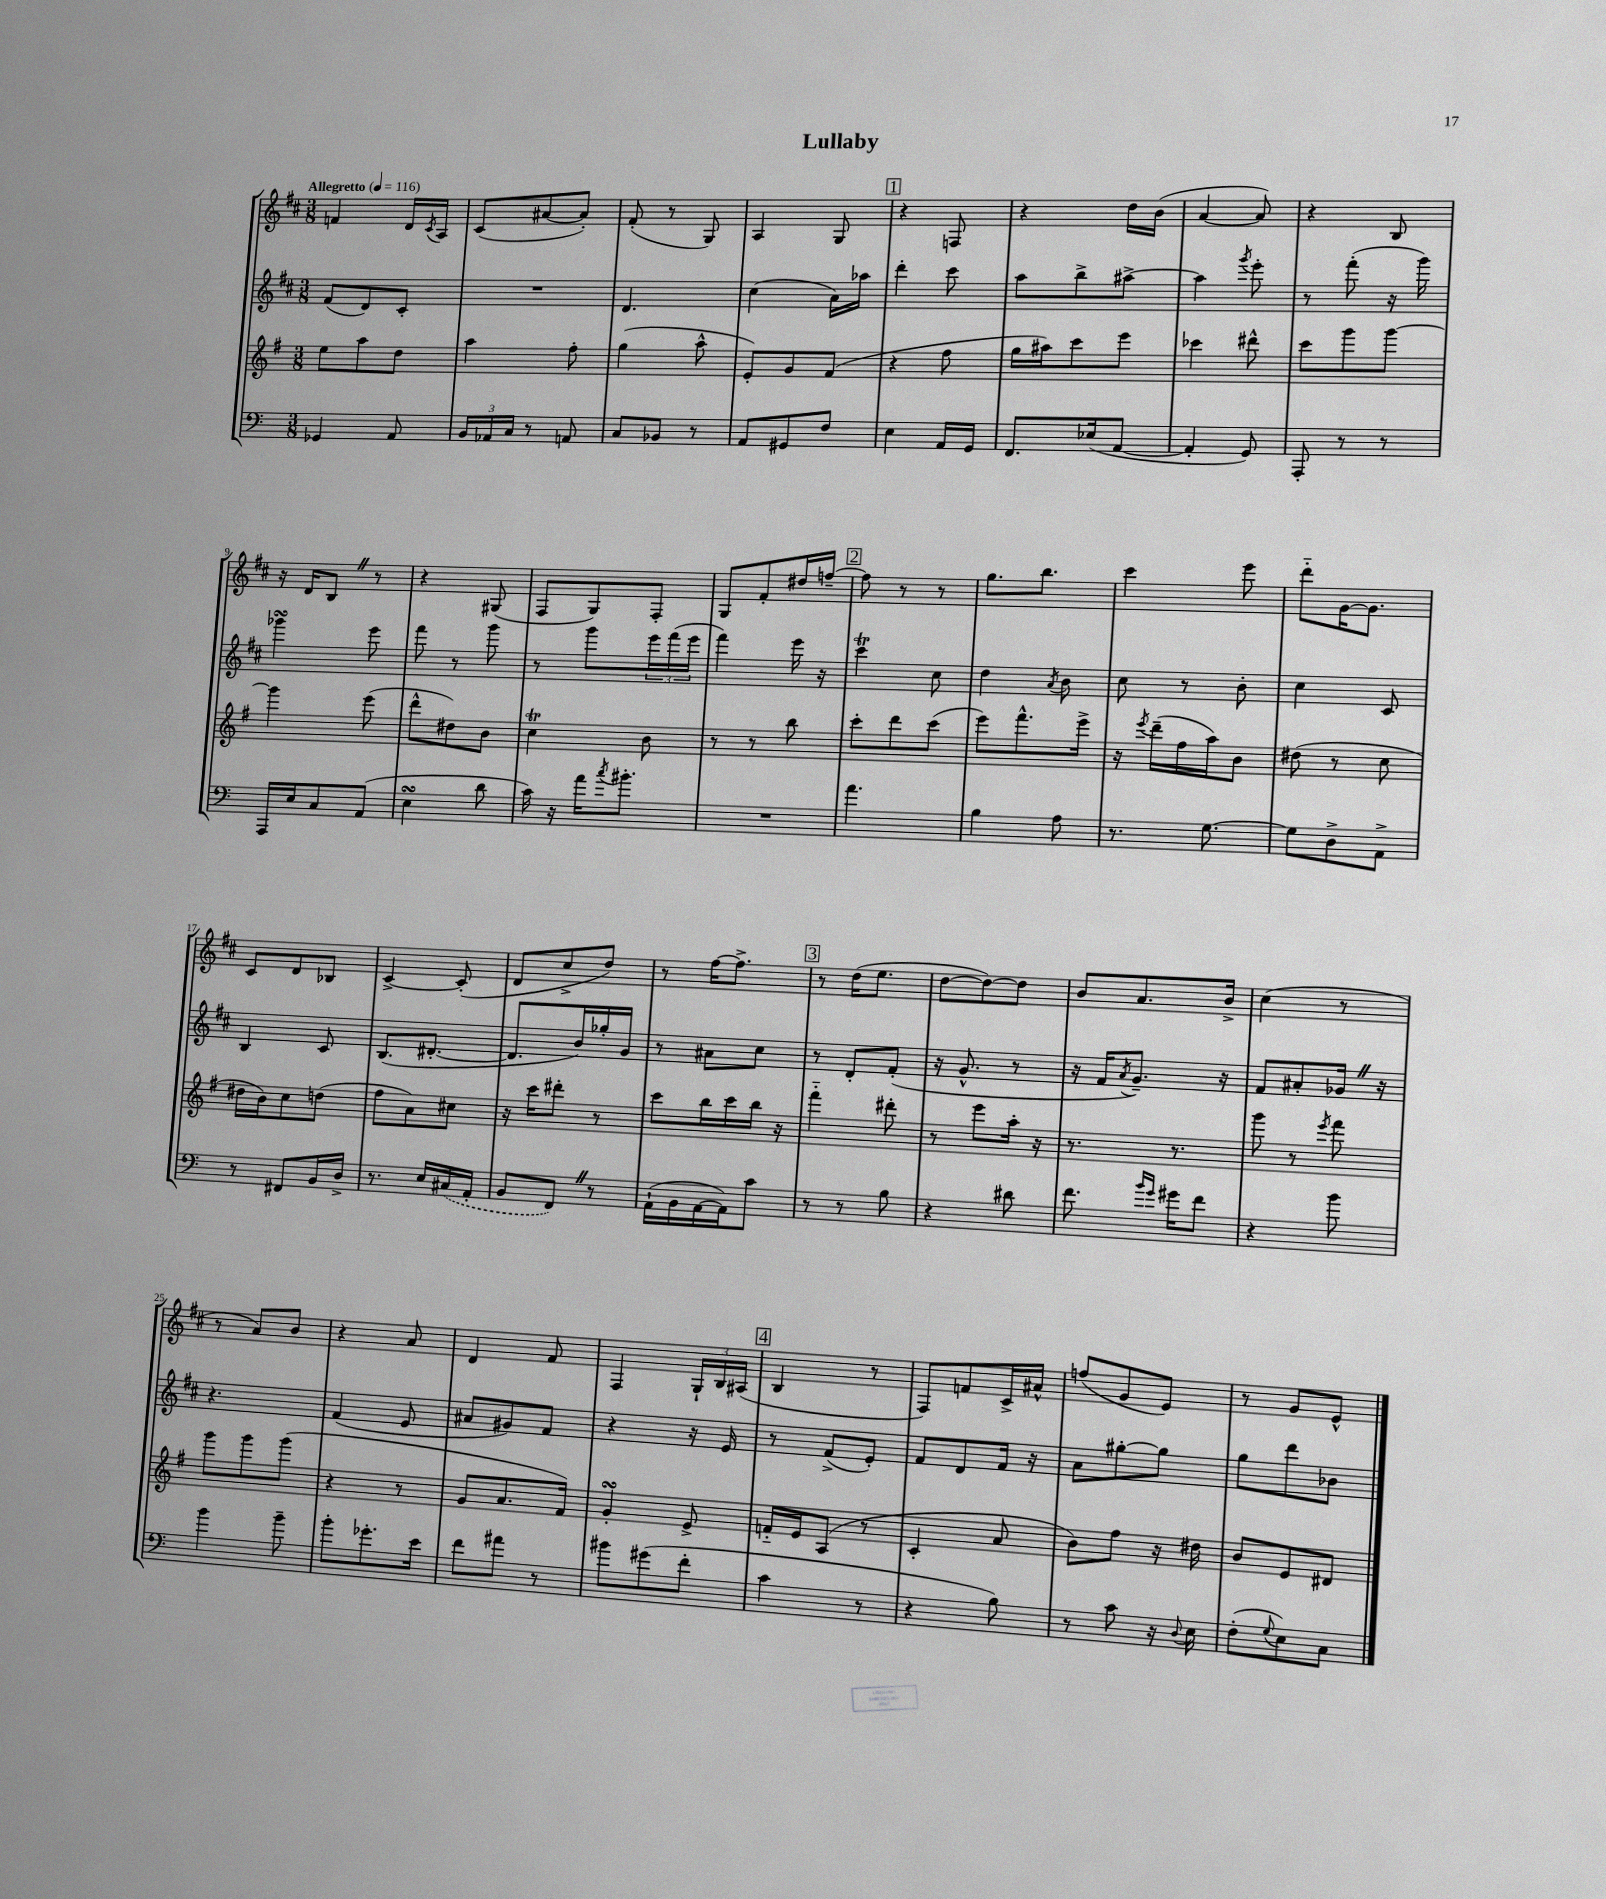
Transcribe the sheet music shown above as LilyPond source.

\header { title = "Lullaby" }
<<
\new StaffGroup <<
\new Staff = "s0" {
    \clef treble \key d \major \numericTimeSignature \time 3/8 \tempo "Allegretto" 4 = 116
    f'4 d'16 \acciaccatura { cis'8 } a16 |
    cis'8( ais'8~ ais'8-.) |
    fis'8-.( r8 g8) |
    a4 g8 |
    \mark \markup { \box "1" } r4 f8 |
    r4 d''16 b'16( |
    a'4~ a'8) |
    r4 b8 |
    r16 d'16 b8 \once \override BreathingSign.text = \markup { \musicglyph "scripts.caesura.straight" } \breathe r8 |
    r4 gis8( |
    fis8 g8) fis8-. |
    g8 fis'8-. dis''16 f''16~-- |
    \mark \markup { \box "2" } f''8 r8 r8 |
    g''8. b''8. |
    cis'''4 e'''8 |
    d'''8-_ g'16~ g'8. |
    cis'8 d'8 bes8 |
    cis'4~-> cis'8-.( |
    d'8 cis''8-> d''8) |
    r8 fis''16~ fis''8.-> |
    \mark \markup { \box "3" } r8 d''16( e''8. |
    d''8~ d''8~) d''8 |
    b'8 a'8. b'16-> |
    cis''4( r8 |
    r8 a'8) b'8 |
    r4 a'8 |
    d'4 fis'8 |
    fis4 \tuplet 3/2 { g16-! b16 ais16( } |
    \mark \markup { \box "4" } b4 r8 |
    fis8) f'8 cis'16-> ais'16-^ |
    f''8( g'8 e'8) |
    r8 g'8 e'8-^ \bar "|." |
}
\new Staff = "s1" {
    \clef treble \key d \major \numericTimeSignature \time 3/8
    fis'8( d'8) cis'8-. |
    R4. |
    d'4. |
    cis''4( a'16) aes''16 |
    \mark \markup { \box "1" } d'''4-. cis'''8 |
    a''8 b''8-> ais''8~-> |
    ais''4 \acciaccatura { g'''8 } e'''8-. |
    r8 fis'''8-.( r16 g'''16) |
    ges'''4\turn e'''8 |
    fis'''8 r8 g'''8 |
    r8 g'''8 \tuplet 3/2 { e'''16 fis'''16( e'''16 } |
    fis'''4) e'''16 r16 |
    \mark \markup { \box "2" } cis'''4\trill cis''8 |
    d''4 \acciaccatura { a'8 } b'8 |
    cis''8 r8 b'8-. |
    cis''4 cis'8 |
    b4 cis'8 |
    b8.( dis'8.~-. |
    dis'8. b'16) ges''16-. g'16 |
    r8 ais'8 cis''8 |
    \mark \markup { \box "3" } r8 d'8-. fis'8-.( |
    r16 g'8.-^ r8 |
    r16 fis'16 \acciaccatura { a'8 } g'8.--) r16 |
    fis'8 ais'8-. ges'16 \once \override BreathingSign.text = \markup { \musicglyph "scripts.caesura.straight" } \breathe r16 |
    r4. |
    fis'4( e'8 |
    ais'8 gis'8) fis'8 |
    r4 r16 e'16 |
    \mark \markup { \box "4" } r8 fis'8->( e'8-.) |
    fis'8 d'8 fis'16 r16 |
    a'8 gis''8~-. gis''8 |
    g''8 d'''8 bes'8 \bar "|." |
}
\new Staff = "s2" {
    \clef treble \key g \major \numericTimeSignature \time 3/8
    e''8 a''8 d''8 |
    a''4 fis''8-. |
    g''4( a''8-^ |
    e'8-.) g'8 fis'8( |
    \mark \markup { \box "1" } r4 fis''8 |
    g''16 ais''16) c'''8 e'''8 |
    ces'''4 dis'''8-^ |
    c'''8 g'''8 g'''8~ |
    g'''4 e'''8( |
    d'''8-^ dis''8) b'8 |
    c''4\trill b'8 |
    r8 r8 b''8 |
    \mark \markup { \box "2" } c'''8-. d'''8 c'''8( |
    e'''8) fis'''8.-^ e'''16-> |
    r16 \acciaccatura { e'''8 } d'''16--( fis''16 a''16) b'8 |
    dis''8( r8 c''8 |
    dis''16 b'16) c''8 d''8( |
    fis''8 a'8) cis''8 |
    r16 c'''16 dis'''8-. r8 |
    c'''8 b''16 c'''16 b''16 r16 |
    \mark \markup { \box "3" } fis'''4-_ dis'''8-. |
    r8 e'''8 a''16-. r16 |
    r8. r8. |
    g'''8 r8 \acciaccatura { e'''8 } fis'''8 |
    g'''8 g'''8 g'''8( |
    r4 r8 |
    g'8 a'8. fis'16) |
    g'4-.\turn e'8-> |
    \mark \markup { \box "4" } f'16-_ e'16 a8( r8 |
    c'4-. a'8 |
    b'8) fis''8 r16 dis''16 |
    b'8 e'8 dis'8 \bar "|." |
}
\new Staff = "s3" {
    \clef bass \key c \major \numericTimeSignature \time 3/8
    ges,4 a,8 |
    \tuplet 3/2 { b,16 aes,16 c16 } r8 a,8 |
    c8 bes,8 r8 |
    a,8 gis,8 f8 |
    \mark \markup { \box "1" } e4 a,16 g,16 |
    f,8. ees16( a,8~ |
    a,4-. g,8) |
    a,,8-. r8 r8 |
    a,,16 e16 c8 a,8( |
    e4\turn d'8 |
    c'16) r16 a'16 \acciaccatura { c''8 } bis'8.-. |
    R4. |
    \mark \markup { \box "2" } a'4. |
    b4 a8 |
    r8. g8.~ |
    g8 d8-> a,8-> |
    r8 fis,8 b,16 d16-> |
    r8. e16 \once \slurDashed cis16( a,16-. |
    b,8 f,8) \once \override BreathingSign.text = \markup { \musicglyph "scripts.caesura.straight" } \breathe r8 |
    a,16-!( b,16 a,16~ a,16) c'8 |
    \mark \markup { \box "3" } r8 r8 b8 |
    r4 dis'8 |
    f'8. \grace { b'16 g'16 } gis'16 f'8 |
    r4 b'8 |
    b'4 b'8-- |
    b'8-. ges'8.-. e'16 |
    f'8 ais'8 r8 |
    bis'8 gis'8( f'8-. |
    \mark \markup { \box "4" } c'4 r8 |
    r4 b8) |
    r8 c'8 r16 \appoggiatura { d8 } e16 |
    f8-.( \appoggiatura { g8 } e8) c8 \bar "|." |
}
>>
>>
